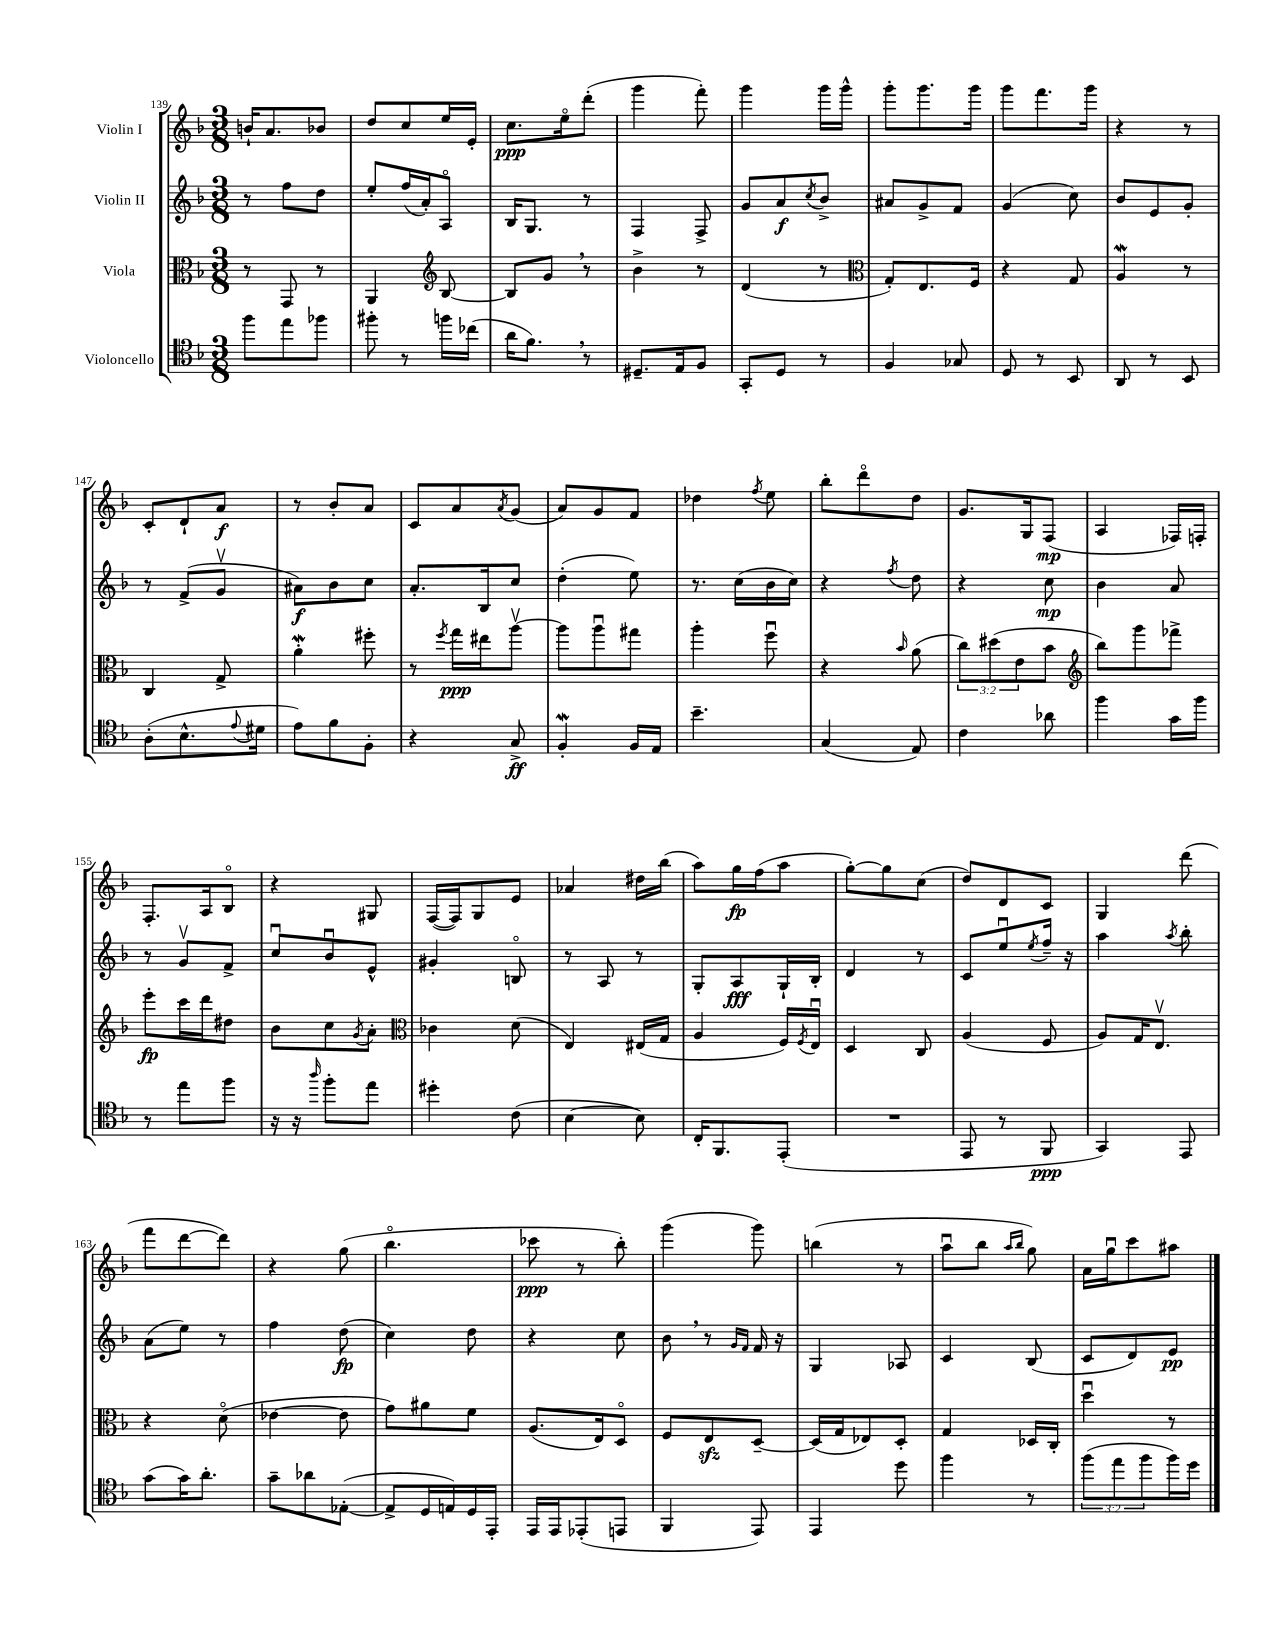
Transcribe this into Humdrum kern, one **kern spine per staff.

**kern	**kern	**kern	**kern
*staff4	*staff3	*staff2	*staff1
*clefC4	*clefC3	*clefG2	*clefG2
*k[b-]	*k[b-]	*k[b-]	*k[b-]
*M3/8	*M3/8	*M3/8	*M3/8
8ff	8r	8r	16b`
.	.	.	8.a
8ee	8GG	8ff	.
8ff-	8r	8dd	8b-
=	=	=	=
8ff#'	4AA	8ee'	8dd
8r	.	(16ff	8cc
.	.	16a')	.
*	*clefG2	*	*
16ff	[8B-	8Ao	16ee
(16cc-	.	.	16e'
=	=	=	=
16a	8B-]	16B-	8.cc
8.f)	.	8.G	.
.	8g	.	.
.	.	.	16eeo
8r	8r	8r	(8ddd'
=	=	=	=
8.D#~	4b-^	4F	4ggg
16E	.	.	.
8F	8r	8F^	8fff')
=	=	=	=
8GG'	(4d	8g	4ggg
8D	.	8a	.
.	.	8qcc	.
8r	8r	8b-^	16ggg
.	.	.	16ggg^^
=	=	=	=
*	*clefC3	*	*
4F	8G')	8a#	8ggg'
.	8.E	8g^	8.ggg
8G-	.	8f	.
.	16F	.	16ggg
=	=	=	=
8D	4r	(4g	8ggg
8r	.	.	8.fff
8BB-	8G	8cc)	.
.	.	.	16ggg
=	=	=	=
8AA	4A	8b-	4r
8r	.	8e	.
8BB-	8r	8g'	8r
=	=	=	=
(8A'	4C	8r	8c'
8.B-^^	.	(8f^	8d`
.	8G^	8gv	8a
8qqe	.	.	.
16d#	.	.	.
=	=	=	=
8e)	4a'	8a#)	8r
8f	.	8b-	8b-'
8F'	8ff#'	8cc	8a
=	=	=	=
4r	8r	8.a'	8c
.	8qff	.	.
.	16gg	.	8a
.	16ee#	16B-	.
.	.	.	8qa
8G^	[8aav	8cc	(8g
=	=	=	=
4F'	8aa]	(4dd'	8a)
.	8aau	.	8g
16F	8gg#	8ee)	8f
16E	.	.	.
=	=	=	=
4.b-~	4aa'	8.r	4dd-
.	.	(16cc	.
.	.	.	8qff
.	8ffu	16b-	8ee
.	.	16cc)	.
=	=	=	=
(4G	4r	4r	8bb-'
.	.	.	8dddo
.	16qqb-	8qff	.
8E)	(8a	8dd	8dd
=	=	=	=
4c	12cc)	4r	8.g
.	(12dd#	.	.
.	12e	.	.
.	.	.	16G
8a-	8b-	8cc	(8F
=	=	=	=
*	*clefG2	*	*
4ff	8bb-)	4b-	4A
.	8ggg	.	.
16g	8fff-^	8a	16F-)
16ff	.	.	16F'
=	=	=	=
8r	8eee'	8r	8.F'
8ee	16ccc	8gv	.
.	16ddd	.	16A
8ff	8dd#	8f^	8B-o
=	=	=	=
16r	8b-	8ccu	4r
16r	.	.	.
16qqaa	.	.	.
8ff'	8cc	8b-u	.
.	8qg	.	.
8ee	8a'	8e^^	8G#
=	=	=	=
*	*clefC3	*	*
4dd#'	4c-	4g#'	([16F
.	.	.	16F])
.	.	.	8G
(8c	(8d	8Bo	8e
=	=	=	=
[4B-	4E)	8r	4a-
.	.	8A	.
8B-])	(16E#	8r	16dd#
.	16G	.	(16bb-
=	=	=	=
16C'	4A	8G'	8aa)
8.FF	.	.	.
.	.	8A	16gg
.	.	.	(16ff
(8EE'	16F)	16G`	8aa
.	8qF	.	.
.	16Eu	16B-'	.
=	=	=	=
4.r	4D	4d	[8gg')
.	.	.	8gg]
.	8C	8r	(8cc
=	=	=	=
8EE	(4A	8c	8dd)
8r	.	8eeu	8d
.	.	8qee	.
8FF	8F	16ff~	8c
.	.	16r	.
=	=	=	=
4GG)	8A)	4aa	4G
.	16G	.	.
.	8.Ev	.	.
.	.	8qaa	.
8EE	.	8bb-'	(8ddd
=	=	=	=
(8g	4r	(8a	8fff
16g)	.	8ee)	[8ddd
8.a'	.	.	.
.	(8do	8r	8ddd])
=	=	=	=
8g~	[4e-	4ff	4r
8a-	.	.	.
([8E-'	8e-]	(8dd	(8gg
=	=	=	=
8E-^]	8g)	4cc)	4.bb-o
16D	8a#	.	.
16E)	.	.	.
16D	8f	8dd	.
16EE'	.	.	.
=	=	=	=
16EE	(8.A	4r	8ccc-
16EE	.	.	.
(8EE-'	.	.	8r
.	16E)	.	.
8EE	8Do	8cc	8bb-')
=	=	=	=
4FF	8F	8b-	(4ggg
.	8E	8r	.
.	.	16qqg	.
.	.	16qqf	.
8EE)	[8D~	16f	8ggg)
.	.	16r	.
=	=	=	=
4EE	(16D]	4G	(4bb
.	16G	.	.
.	8E-)	.	.
8dd	8D'	8A-	8r
=	=	=	=
4ff	4G	4c	8aau
.	.	.	8bb-
.	.	.	16qqaa
.	.	.	16qqbb-
8r	16D-	(8B-	8gg)
.	16C'	.	.
=	=	=	=
(12ff	4ddu	8c	16a
.	.	.	16ggu
12ee	.	.	.
.	.	8d)	8ccc
12ff	.	.	.
16ff)	8r	8e	8aa#
16dd	.	.	.
==	==	==	==
*-	*-	*-	*-
